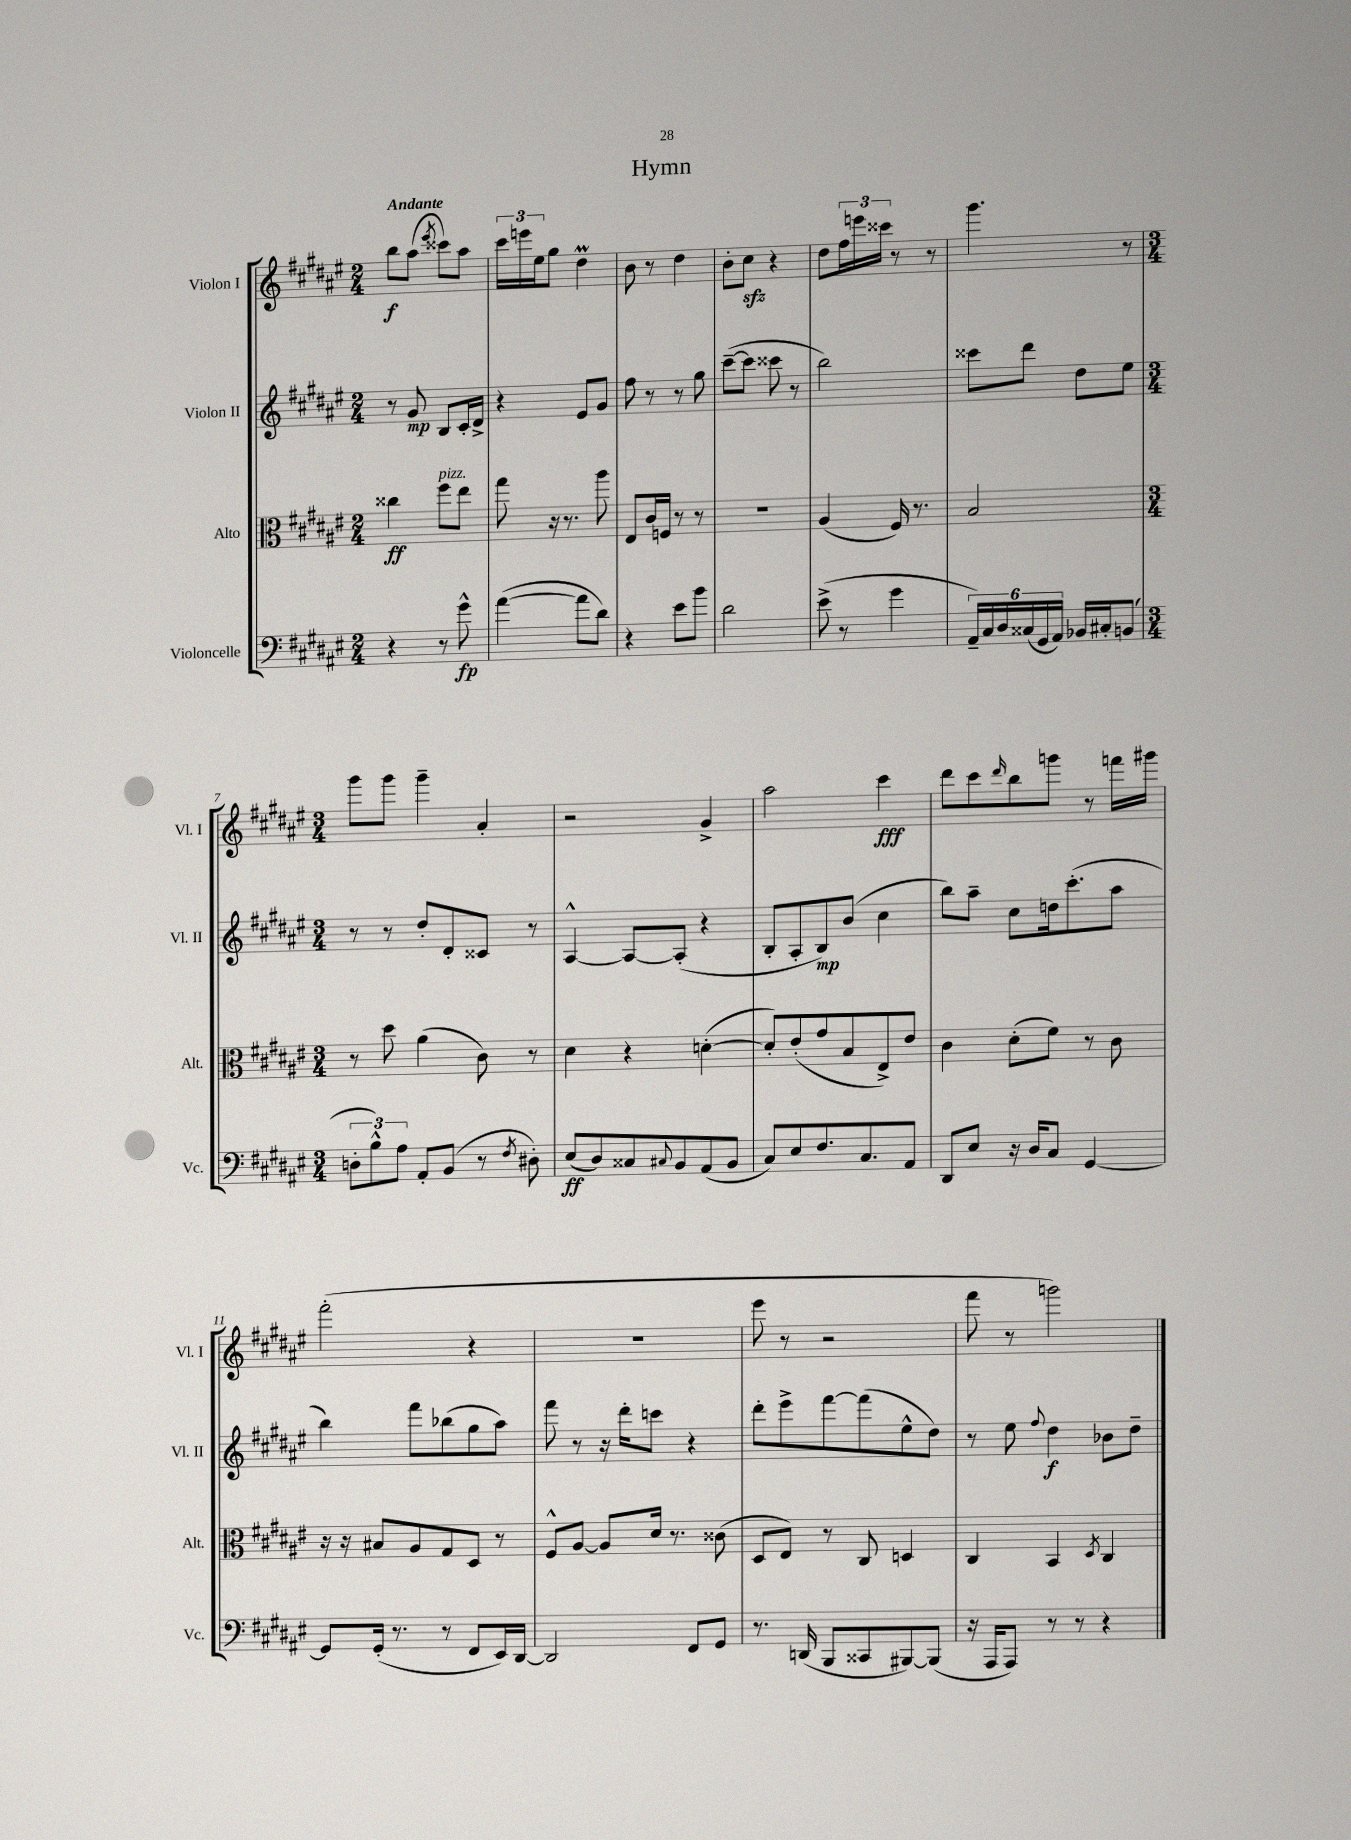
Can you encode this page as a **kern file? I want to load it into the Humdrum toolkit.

**kern	**kern	**kern	**kern
*staff4	*staff3	*staff2	*staff1
*clefF4	*clefC3	*clefG2	*clefG2
*k[f#c#g#d#a#e#]	*k[f#c#g#d#a#e#]	*k[f#c#g#d#a#e#]	*k[f#c#g#d#a#e#]
*M2/4	*M2/4	*M2/4	*M2/4
4r	4cc##	8r	8bb
.	.	8g#	(8aa#
.	.	.	8qeee#
8r	8ff#	8B	8ccc##)
8g#^^	8ee#	16c#'	8aa#
.	.	16d#^	.
=	=	=	=
([4a#	8gg#	4r	24ccc#
.	.	.	24eee
.	.	.	24ee#
.	16r	.	8gg#
.	8.r	.	.
8a#]	.	8e#	4dd#
8d#)	8aa#	8g#	.
=	=	=	=
4r	8E#	8ff#	8b
.	16c#	8r	8r
.	16F	.	.
8e#	8r	8r	4dd#
8b	8r	8gg#	.
=	=	=	=
2d#	2r	([8ccc#~	8b'
.	.	8ccc#]	8cc#
.	.	8ccc##	4r
.	.	8r	.
=	=	=	=
(8e#^	(4A#	2bb)	8dd#
8r	.	.	24ff#
.	.	.	24eee
.	.	.	24ccc##
4g#	16F#)	.	8r
.	8.r	.	.
.	.	.	8r
=	=	=	=
24AA#~)	2B	8ccc##	4.ggg#
24C#	.	.	.
24D#	.	.	.
(24C##	.	8ddd#	.
24GG#	.	.	.
24AA#)	.	.	.
16BB-	.	8dd#	.
16C#'	.	.	.
(8BB	.	8ee#	8r
=	=	=	=
*M3/4	*M3/4	*M3/4	*M3/4
12D'	8r	8r	8ggg#
12B^^)	.	.	.
.	8dd#	8r	8ggg#
12A#	.	.	.
8AA#'	(4a#	8dd#'	4ggg#~
(8BB	.	8d#'	.
8r	8c#)	8c##	4a#'
8qF#	.	.	.
8D#')	8r	8r	.
=	=	=	=
(8E#	4d#	[4A#^^	2r
8D#)	.	.	.
8C##	4r	8A#_	.
8qqC#	.	.	.
8BB	.	(8A#']	.
(8AA#	([4d'	4r	4g#^
8BB	.	.	.
=	=	=	=
8C#)	8d'])	8B'	2aa#
8E#	(8e#'	8A#'	.
8.F#	8g#	8B)	.
.	8B	(8b	.
8.C#	.	.	.
.	8E#^)	4cc#	4ccc#
8AA#	8e#	.	.
=	=	=	=
8DD#	4c#	8bb)	8ddd#
8E#	.	8aa#~	8ccc#
.	.	.	16qqddd#
16r	(8d#'	8cc#	8bb
16D#	.	.	.
8C#	8f#)	16dd	8ggg
.	.	(8.ccc#'	.
[4GG#	8r	.	8r
.	8c#	8aa#	16fff
.	.	.	16ggg#
=	=	=	=
8GG#]	16r	4bb)	(2fff#'
.	16r	.	.
(16GG#'	8B#	.	.
8.r	.	.	.
.	8A#	8fff#	.
8r	8G#	(8bb-	.
8FF#	8D#	8gg#	4r
16EE#)	8r	8aa#)	.
[16DD#	.	.	.
=	=	=	=
2DD#]	8F#^^	8fff#	2.r
.	[8A#	8r	.
.	8A#]	16r	.
.	.	16ddd#'	.
.	16d#	8ccc	.
.	8.r	.	.
8FF#	.	4r	.
8GG#	(8c##	.	.
=	=	=	=
8.r	8D#	8ddd#'	8eee#
.	8E#)	8eee#^	8r
(16DD	.	.	.
8BBB	8r	[8fff#	2r
8CC##	8C#	(8fff#]	.
[8BBB#)	4D	8ee#^^	.
(8BBB#]	.	8dd#)	.
=	=	=	=
16r	4C#	8r	8fff#
16AAA#	.	.	.
8AAA#)	.	8ee#	8r
.	.	8qqff#	.
8r	4BB	4dd#	2ggg)
8r	.	.	.
.	8qD#	.	.
4r	4C#	8b-	.
.	.	8dd#~	.
==	==	==	==
*-	*-	*-	*-
